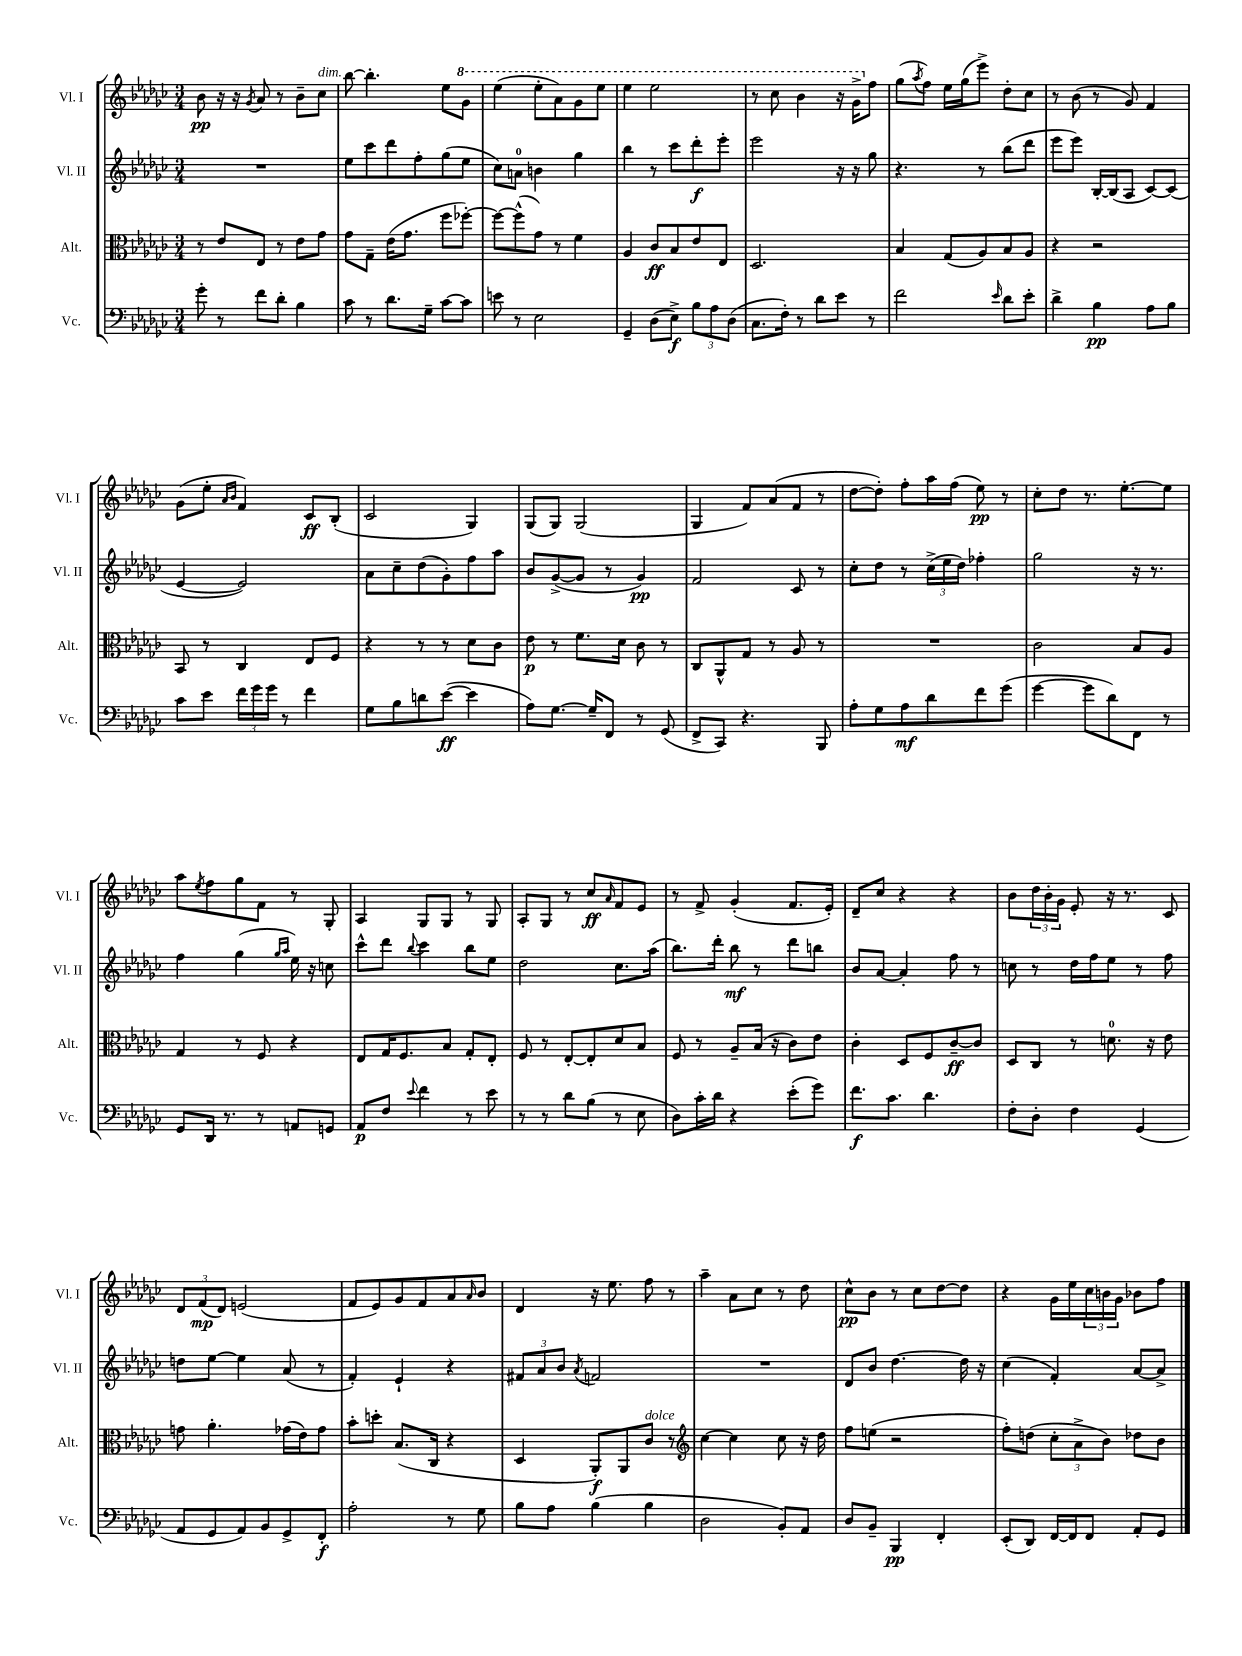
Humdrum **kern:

**kern	**dynam	**kern	**dynam	**kern	**dynam	**kern	**dynam
*part4	*part4	*part3	*part3	*part2	*part2	*part1	*part1
*staff4	*staff4	*staff3	*staff3	*staff2	*staff2	*staff1	*staff1
*I"Vc.	*	*I"Alt.	*	*I"Vl. II	*	*I"Vl. I	*
*I'Vc.	*	*I'Alt.	*	*I'Vl. II	*	*I'Vl. I	*
*clefF4	*	*clefC3	*	*clefG2	*	*clefG2	*
*k[b-e-a-d-g-c-]	*	*k[b-e-a-d-g-c-]	*	*k[b-e-a-d-g-c-]	*	*k[b-e-a-d-g-c-]	*
*M3/4	*	*M3/4	*	*M3/4	*	*M3/4	*
=13	=13	=13	=13	=13	=13	=13	=13
8g-'\	.	8r	.	2.r	.	8b-\	pp
8r	.	8e-/L	.	.	.	16r	.
.	.	.	.	.	.	16r	.
.	.	.	.	.	.	8qg-/	.
8f\L	.	8E-/J	.	.	.	8a-/	.
8d-'\J	.	8r	.	.	.	8r	.
4B-\	.	8e-\L	.	.	.	8b-~\L	.
!	!	!	!	!	!	!LO:TX:a:i:t=dim.	!
.	.	8g-\J	.	.	.	8cc-\J	.
=14	=14	=14	=14	=14	=14	=14	=14
8c-\	.	8g-\L	.	8ee-\L	.	[8bb-\	.
8r	.	8G-~\J	.	8ccc-\	.	4.bb-'\]	.
8.d-\L	.	(16e-\KL	.	8ddd-\	.	.	.
.	.	8.g-\J	.	.	.	.	.
.	.	.	.	8ff'\	.	.	.
16G-~\Jk	.	.	.	.	.	.	.
[8c-\L	.	8ff\L	.	(8gg-\	.	8ee-\L	.
*	*	*	*	*	*	*8va	*
8c-\J]	.	[8ff-X'\J)	.	8ee-\J	.	8gg-\J	.
=15	=15	=15	=15	=15	=15	=15	=15
8en\	.	8ff-\L_	.	8cc-\L)	.	(4eee-\	.
8r	.	(8ff-^^\]	.	8an\J	.	.	.
2E-\	.	8g-\J)	.	4bn\	.	8eee-'\L	.
.	.	8r	.	.	.	8aa-\)	.
.	.	4f\	.	4gg-\	.	8gg-\	.
.	.	.	.	.	.	8eee-\J	.
=16	=16	=16	=16	=16	=16	=16	=16
4GG-~/	.	4A-/	.	4bb-\	.	4eee-\	.
(8D-\L	.	8c-/L	ff	8r	.	2eee-\	.
8E-^\J)	f	8B-/	.	8ccc-\L	.	.	.
12B-\L	.	8e-/	.	8ddd-'\	f	.	.
12A-\	.	.	.	.	.	.	.
.	.	8E-/J	.	8eee-'\J	.	.	.
(12D-\J	.	.	.	.	.	.	.
=17	=17	=17	=17	=17	=17	=17	=17
8.C-\L	.	2.D-/	.	2eee-\	.	8r	.
.	.	.	.	.	.	8ccc-\	.
16F'\Jk)	.	.	.	.	.	.	.
8r	.	.	.	.	.	4bb-\	.
8d-\L	.	.	.	.	.	.	.
8e-\J	.	.	.	16r	.	16r	.
.	.	.	.	16r	.	16gg-^\KL	.
*	*	*	*	*	*	*X8va	*
8r	.	.	.	8gg-\	.	8ff\J	.
=18	=18	=18	=18	=18	=18	=18	=18
2f\	.	4B-/	.	4.r	.	(8gg-\L	.
.	.	.	.	.	.	8qaa-/	.
.	.	.	.	.	.	8ff\J)	.
.	.	(8G-/L	.	.	.	16ee-\LL	.
.	.	.	.	.	.	(16gg-\J	.
.	.	8A-/)	.	8r	.	8eee-^\J)	.
16qqe-/	.	.	.	.	.	.	.
8d-\L	.	8B-/	.	(8bb-\L	.	8dd-'\L	.
8e-'\J	.	8A-/J	.	8ddd-\J	.	8cc-\J	.
=19	=19	=19	=19	=19	=19	=19	=19
4d-^\	.	4r	.	8eee-\L	.	8r	.
.	.	.	.	8eee-\J)	.	(8b-\	.
4B-\	pp	2r	.	[16B-'/LL	.	8r	.
.	.	.	.	(16B-/J]	.	.	.
.	.	.	.	8A-/J	.	8g-/)	.
8A-\L	.	.	.	[8c-/L)	.	4f/	.
8B-\J	.	.	.	(8c-/J]	.	.	.
!!LO:LB:g=z
=20	=20	=20	=20	=20	=20	=20	=20
8c-\L	.	8BB-/	.	[4e-/	.	(8g-\L	.
8e-\J	.	8r	.	.	.	8ee-'\J	.
.	.	.	.	.	.	16qqa-/LL	.
.	.	.	.	.	.	16qqb-/JJ	.
24f\LL	.	4C-/	.	2e-/])	.	4f/)	.
24g-\	.	.	.	.	.	.	.
24g-\JJ	.	.	.	.	.	.	.
8r	.	.	.	.	.	.	.
4f\	.	8E-/L	.	.	.	8c-/L	ff
.	.	8F/J	.	.	.	(8B-'/J	.
=21	=21	=21	=21	=21	=21	=21	=21
8G-\L	.	4r	.	8a-\L	.	2c-/	.
8B-\	.	.	.	8cc-~\	.	.	.
8dn\	.	8r	.	(8dd-\	.	.	.
([8e-\J	ff	8r	.	8g-'\)	.	.	.
4e-\]	.	8d-\L	.	8ff\	.	4G-/)	.
.	.	8c-\J	.	8aa-\J	.	.	.
=22	=22	=22	=22	=22	=22	=22	=22
8A-\L)	.	8e-\	p	8b-/L	.	(8G-/L	.
[8.G-\J	.	8r	.	([8g-^/	.	8G-/J)	.
.	.	8.f\L	.	8g-/J]	.	(2G-/	.
16G-~/KL]	.	.	.	.	.	.	.
8FF/J	.	.	.	8r	.	.	.
.	.	16d-\Jk	.	.	.	.	.
8r	.	8c-\	.	4g-/)	pp	.	.
(8GG-/	.	8r	.	.	.	.	.
=23	=23	=23	=23	=23	=23	=23	=23
8FF^/L	.	8C-/L	.	2f/	.	4G-/	.
8CC-/J)	.	8AA-^^/	.	.	.	.	.
4.r	.	8G-/J	.	.	.	8f/L)	.
.	.	8r	.	.	.	(8a-/	.
.	.	8A-/	.	8c-/	.	8f/J	.
8BBB-/	.	8r	.	8r	.	8r	.
=24	=24	=24	=24	=24	=24	=24	=24
8A-'\L	.	2.r	.	8cc-'\L	.	[8dd-\L	.
8G-\	.	.	.	8dd-\J	.	8dd-'\J])	.
8A-\	mf	.	.	8r	.	8ff'\L	.
8d-\	.	.	.	(24cc-^\LL	.	16aa-\L	.
.	.	.	.	24ee-\	.	.	.
.	.	.	.	.	.	(16ff\JJ	.
.	.	.	.	24dd-\JJ)	.	.	.
8f\	.	.	.	4ff-X'\	.	8ee-\)	pp
(8g-\J	.	.	.	.	.	8r	.
=25	=25	=25	=25	=25	=25	=25	=25
[4g-\	.	2c-\	.	2gg-\	.	8cc-'\L	.
.	.	.	.	.	.	8dd-\J	.
8g-\L]	.	.	.	.	.	8.r	.
8d-\)	.	.	.	.	.	.	.
.	.	.	.	.	.	[8.ee-'\L	.
8FF\J	.	8B-/L	.	16r	.	.	.
.	.	.	.	8.r	.	.	.
8r	.	8A-/J	.	.	.	8ee-\J]	.
!!LO:LB:g=z
=26	=26	=26	=26	=26	=26	=26	=26
8GG-/L	.	4G-/	.	4ff\	.	8aa-\L	.
.	.	.	.	.	.	8qee-/	.
16DD-/Jk	.	.	.	.	.	8ff\	.
8.r	.	.	.	.	.	.	.
.	.	8r	.	(4gg-\	.	8gg-\	.
8r	.	8F/	.	.	.	8f\J	.
.	.	.	.	16qqgg-/LL	.	.	.
.	.	.	.	16qqaa-/JJ	.	.	.
8AAn/L	.	4r	.	16ee-\)	.	8r	.
.	.	.	.	16r	.	.	.
8GGn/J	.	.	.	8ccn\	.	8G-'/	.
=27	=27	=27	=27	=27	=27	=27	=27
8AA-/L	p	8E-/L	.	8ccc-^^\L	.	4A-/	.
8F/J	.	16G-/K	.	8ddd-\J	.	.	.
.	.	8.F/	.	.	.	.	.
8qqe-/	.	.	.	8qqbb-/	.	.	.
4f\	.	.	.	4ccc-\	.	8G-/L	.
.	.	8B-/J	.	.	.	8G-/J	.
8r	.	8G-'/L	.	8bb-\L	.	8r	.
8e-\	.	8E-'/J	.	8ee-\J	.	8G-/	.
=28	=28	=28	=28	=28	=28	=28	=28
8r	.	8F/	.	2dd-\	.	8A-'/L	.
8r	.	8r	.	.	.	8G-/J	.
8d-\L	.	[8E-'/L	.	.	.	8r	.
(8B-\J	.	8E-'/]	.	.	.	8cc-/L	ff
.	.	.	.	.	.	16qqa-/	.
8r	.	8d-/	.	8.cc-\L	.	8f/	.
8E-\	.	8B-/J	.	.	.	8e-/J	.
.	.	.	.	(16aa-\Jk	.	.	.
=29	=29	=29	=29	=29	=29	=29	=29
8D-\L)	.	8F/	.	8.bb-\L)	.	8r	.
16c-'\L	.	8r	.	.	.	8f^/	.
16d-\JJ	.	.	.	16ddd-'\Jk	.	.	.
4r	.	8A-~/L	.	8bb-\	mf	(4g-'/	.
.	.	(16B-/Jk	.	8r	.	.	.
.	.	16r	.	.	.	.	.
(8e-'\L	.	8c-\L)	.	8ddd-\L	.	8.f/L	.
8g-\J)	.	8e-\J	.	8bbn\J	.	.	.
.	.	.	.	.	.	16e-'/Jk)	.
=30	=30	=30	=30	=30	=30	=30	=30
8.f\L	f	4c-'\	.	8b-/L	.	8d-~/L	.
.	.	.	.	[8a-/J	.	8cc-/J	.
8.c-\J	.	.	.	.	.	.	.
.	.	8D-/L	.	4a-'/]	.	4r	.
4.d-\	.	8F/	.	.	.	.	.
.	.	[8c-~/	ff	8ff\	.	4r	.
.	.	8c-/J]	.	8r	.	.	.
=31	=31	=31	=31	=31	=31	=31	=31
8F'\L	.	8D-/L	.	8ccn\	.	8b-\L	.
8D-'\J	.	8C-/J	.	8r	.	24dd-\L	.
.	.	.	.	.	.	24b-'\	.
.	.	.	.	.	.	24g-\JJ	.
4F\	.	8r	.	16dd-\LL	.	8e-'/	.
.	.	.	.	16ff\J	.	.	.
.	.	8.dn\	.	8ee-\J	.	16r	.
.	.	.	.	.	.	8.r	.
(4GG-/	.	.	.	8r	.	.	.
.	.	16r	.	.	.	.	.
.	.	8e-\	.	8ff\	.	8c-/	.
!!LO:LB:g=z
=32	=32	=32	=32	=32	=32	=32	=32
8AA-/L	.	8gn\	.	8ddn\L	.	12d-/L	.
.	.	.	.	.	.	(12f/	mp
8GG-/	.	4.a-'\	.	[8ee-\J	.	.	.
.	.	.	.	.	.	12d-/J)	.
8AA-/)	.	.	.	4ee-\]	.	(2en/	.
8BB-/	.	.	.	.	.	.	.
8GG-^/	.	(16g-X\LL	.	(8a-/	.	.	.
.	.	16e-\J)	.	.	.	.	.
8FF'/J	f	8g-\J	.	8r	.	.	.
=33	=33	=33	=33	=33	=33	=33	=33
2A-'\	.	8b-'\L	.	4f'/)	.	8f/L	.
.	.	8ddn'\J	.	.	.	8e-/)	.
.	.	(8.B-/L	.	4e-`/	.	8g-/	.
.	.	.	.	.	.	8f/	.
.	.	16C-/Jk	.	.	.	.	.
8r	.	4r	.	4r	.	8a-/	.
.	.	.	.	.	.	16qqa-/	.
8G-\	.	.	.	.	.	8b-/J	.
=34	=34	=34	=34	=34	=34	=34	=34
8B-\L	.	4D-/	.	12f#X/L	.	4d-/	.
.	.	.	.	12a-/	.	.	.
8A-\J	.	.	.	.	.	.	.
.	.	.	.	12b-/J	.	.	.
.	.	.	.	8qa-/	.	.	.
(4B-\	.	8AA-'/L)	f	2fn/	.	16r	.
.	.	.	.	.	.	8.ee-\	.
.	.	8AA-/	.	.	.	.	.
!	!	!LO:TX:a:i:t=dolce	!	!	!	!	!
4B-\	.	8c-/J	.	.	.	8ff\	.
.	.	8r	.	.	.	8r	.
=35	=35	=35	=35	=35	=35	=35	=35
*	*	*clefG2	*	*	*	*	*
2D-\	.	[4cc-\	.	2.r	.	4aa-~\	.
.	.	4cc-\]	.	.	.	8a-\L	.
.	.	.	.	.	.	8cc-\J	.
8BB-'/L)	.	8cc-\	.	.	.	8r	.
8AA-/J	.	16r	.	.	.	8dd-\	.
.	.	16dd-\	.	.	.	.	.
=36	=36	=36	=36	=36	=36	=36	=36
8D-/L	.	8ff\L	.	8d-/L	.	8cc-^^\L	pp
8BB-~/J	.	(8een\J	.	8b-/J	.	8b-\J	.
4BBB-/	pp	2r	.	[4.dd-\	.	8r	.
.	.	.	.	.	.	8cc-\L	.
4FF'/	.	.	.	.	.	[8dd-\	.
.	.	.	.	16dd-\]	.	8dd-\J]	.
.	.	.	.	16r	.	.	.
=37	=37	=37	=37	=37	=37	=37	=37
(8EE-'/L	.	8ff'\L)	.	(4cc-\	.	4r	.
8DD-/J)	.	(8ddn\J	.	.	.	.	.
[16FF/LL	.	12cc-'\L	.	4f'/)	.	16g-\LL	.
16FF/J]	.	.	.	.	.	16ee-\	.
.	.	12a-^\	.	.	.	.	.
8FF/J	.	.	.	.	.	24cc-\	.
.	.	12b-\J)	.	.	.	24bn\	.
.	.	.	.	.	.	24g-\JJ	.
8AA-'/L	.	8dd-X\L	.	[8a-/L	.	8b-X\L	.
8GG-/J	.	8b-\J	.	8a-^/J]	.	8ff\J	.
==	==	==	==	==	==	==	==
*-	*-	*-	*-	*-	*-	*-	*-
